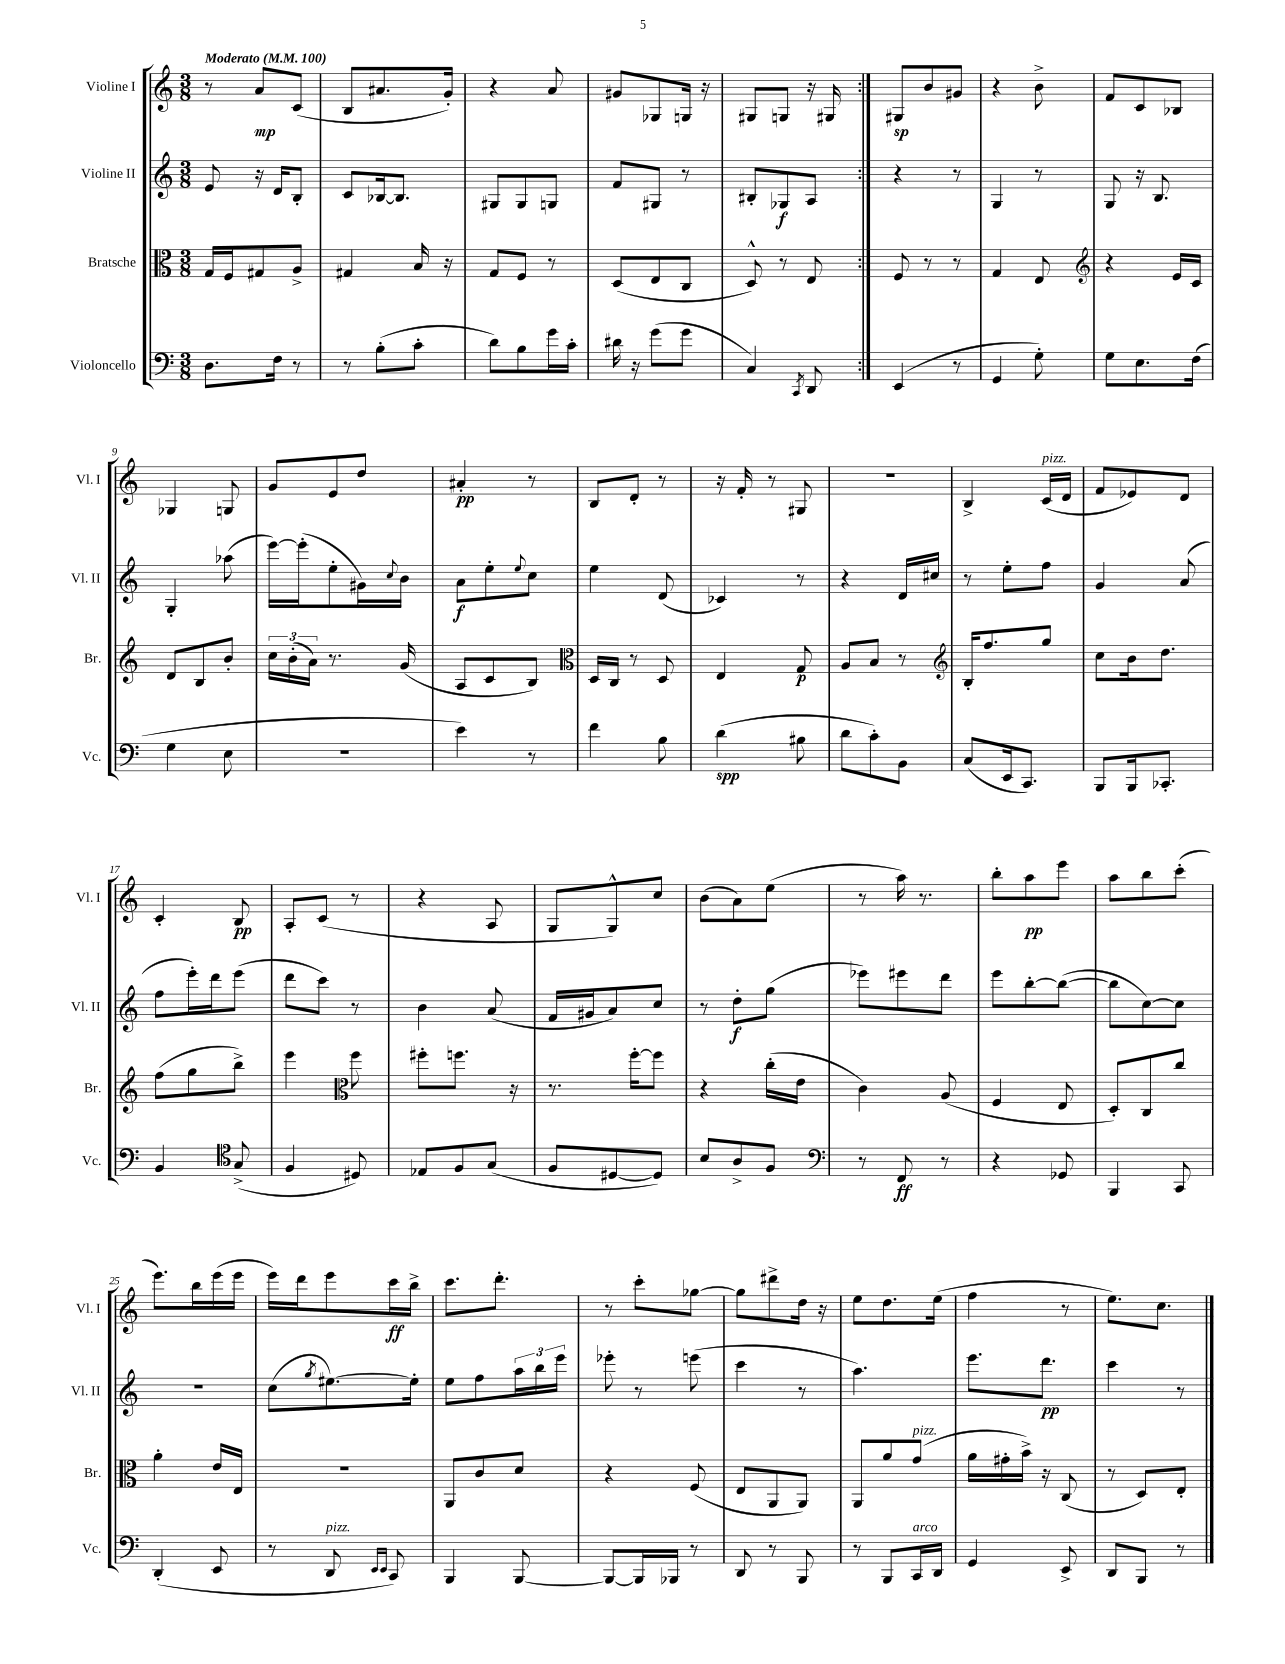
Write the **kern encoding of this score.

**kern	**kern	**kern	**kern
*staff4	*staff3	*staff2	*staff1
*clefF4	*clefC3	*clefG2	*clefG2
*k[]	*k[]	*k[]	*k[]
*M3/8	*M3/8	*M3/8	*M3/8
*MM100	*MM100	*MM100	*MM100
8.D	16G	8e	8r
.	16F	.	.
.	8G#	16r	8a
16F	.	16d	.
8r	8A^	8B'	(8c
=	=	=	=
8r	4G#	8c	8B
(8B'	.	[16B-	8.a#
.	.	8.B-]	.
8c'	16B	.	.
.	16r	.	16g')
=	=	=	=
8d)	8G	8G#	4r
8B	8F	8G#	.
16g	8r	8G	8a
16c'	.	.	.
=	=	=	=
16d#	(8D	8f	8g#
16r	.	.	.
(8g	8E	8G#	8G-
8g	8C	8r	16G
.	.	.	16r
=	=	=	=
4C)	8D^^)	8B#'	8G#
.	8r	8G-	8G
8qCC	.	.	.
8DD	8E	8A	16r
.	.	.	16G#
=:|!	=:|!	=:|!	=:|!
(4EE	8F	4r	8G#
.	8r	.	8b
8r	8r	8r	8g#
=	=	=	=
4GG	4G	4G	4r
8G')	8E	8r	8b^
=	=	=	=
*	*clefG2	*	*
8G	4r	8G	8f
8.E	.	16r	8c
.	.	8.B	.
.	16e	.	8B-
(16F	16c	.	.
=	=	=	=
4G	8d	4G'	4G-
.	8B	.	.
8E	8b'	(8aa-	8G
=	=	=	=
4.r	24cc	[16eee)	8g
.	(24b'	.	.
.	.	(16eee']	.
.	24a)	.	.
.	8.r	8ee'	8e
.	.	16g#)	8dd
.	.	8qqcc	.
.	(16g	16b	.
=	=	=	=
4e)	8A	8a	4a#'
.	8c	8ee'	.
.	.	8qqee	.
8r	8B)	8cc	8r
=	=	=	=
*	*clefC3	*	*
4f	16D	4ee	8B
.	16C	.	.
.	8r	.	8d'
8B	8D	(8d	8r
=	=	=	=
(4d	4E	4c-)	16r
.	.	.	16f'
.	.	.	8r
8B#	8G	8r	8G#
=	=	=	=
8d	8A	4r	4.r
8c')	8B	.	.
8BB	8r	16d	.
.	.	16cc#	.
=	=	=	=
*	*clefG2	*	*
(8C	16B'	8r	4B^
.	8.ff	.	.
16EE	.	8ee'	.
8.CC)	.	.	.
.	8gg	8ff	(16c
.	.	.	16d
=	=	=	=
8BBB	8cc	4g	8f
16BBB	16b	.	8e-)
8.CC-'	8.dd	.	.
.	.	(8a	8d
=	=	=	=
4BB	(8ff	8ff	4c'
.	8gg	16eee')	.
.	.	16ddd	.
*clefC4	*	*	*
(8G^	8bb^)	(8eee	8B
=	=	=	=
4F	4eee	8ddd	8A'
.	.	8ccc)	(8c
*	*clefC3	*	*
8D#)	8ff	8r	8r
=	=	=	=
8E-	8ff#'	4b	4r
8F	8.ff	.	.
(8G	.	(8a	8A
.	16r	.	.
=	=	=	=
8F	8.r	16f	8G
.	.	16g#	.
[8D#	.	8a)	8G^^)
.	[16ff'	.	.
8D#])	8ff]	8cc	8cc
=	=	=	=
8B	4r	8r	(8b
8A^	.	8dd'	8a)
8F	(16cc'	(8gg	(8ee
.	16e	.	.
=	=	=	=
*clefF4	*	*	*
8r	4c)	8eee-)	8r
8FF	.	8eee#	16aa)
.	.	.	8.r
8r	(8A	8ddd	.
=	=	=	=
4r	4F	8eee	8bb'
.	.	[8bb'	8aa
8GG-	8E	(8bb_	8eee
=	=	=	=
4BBB	8D')	8bb]	8aa
.	8C	[8cc)	8bb
8CC	8cc	8cc]	(8ccc'
=	=	=	=
(4DD'	4a'	4.r	8.eee)
.	.	.	16bb
8EE	16e	.	(16eee
.	16E	.	16eee
=	=	=	=
8r	4.r	(8cc	16eee)
.	.	.	16ddd
.	.	8qgg	.
8DD	.	[8.ee#)	8eee
16qqEE	.	.	.
16qqEE	.	.	.
8CC)	.	.	16ccc
.	.	16ee#']	16bb^
=	=	=	=
4BBB	8AA	8ee	8.ccc
.	8c	8ff	.
.	.	.	8.ddd'
[8BBB	8d	24aa	.
.	.	24bb	.
.	.	24eee	.
=	=	=	=
8BBB_	4r	8eee-'	8r
16BBB]	.	8r	8ccc'
16BBB-	.	.	.
8r	(8F	(8eee	[8gg-
=	=	=	=
8DD	8E	4ccc	8gg-]
8r	8AA	.	8ddd#^
8BBB	8AA)	8r	16dd
.	.	.	16r
=	=	=	=
8r	8AA	4.aa)	8ee
8BBB	8a	.	8.dd
16CC	(8g	.	.
16DD	.	.	(16ee
=	=	=	=
4GG	16a	8.eee	4ff
.	16g#'	.	.
.	16b^)	.	.
.	16r	8.ddd	.
8EE^	(8C	.	8r
=	=	=	=
8DD	8r	4ccc	8.ee)
8BBB	8D)	.	.
.	.	.	8.cc
8r	8E'	8r	.
==	==	==	==
*-	*-	*-	*-
